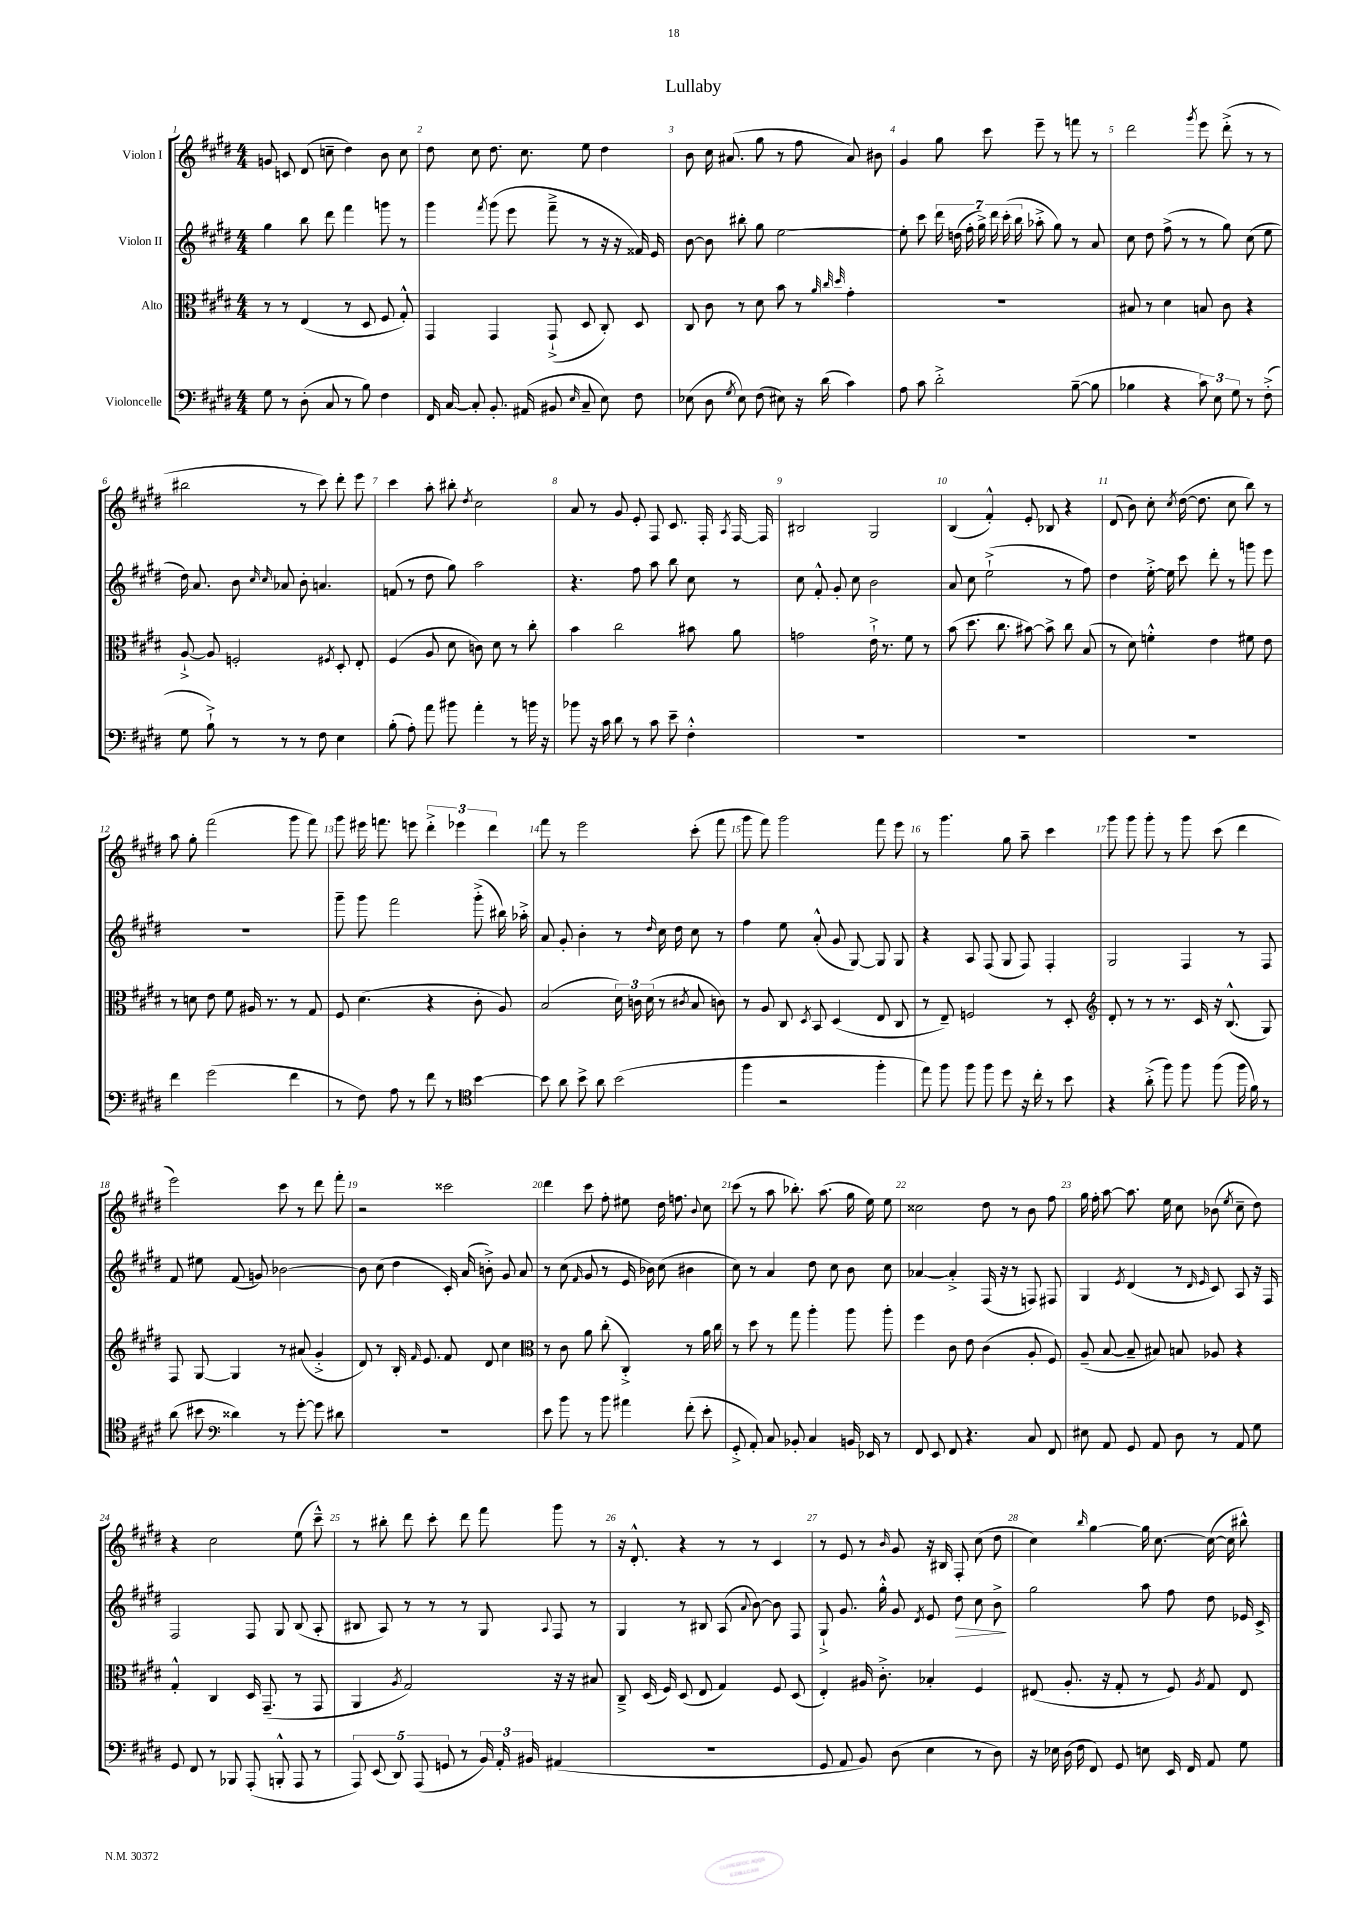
\header { title = "Lullaby" }
<<
\new StaffGroup <<
\new Staff = "s0" \with { instrumentName = "Violon I" } {
    \clef treble \key e \major \numericTimeSignature \time 4/4
    \autoBeamOff g'8 c'8 dis'8( c''8-- dis''4) b'8 c''8 |
    dis''8 cis''8 dis''8. cis''8. e''8 dis''4 |
    b'8 cis''16 ais'8.( gis''8 r8 fis''8 ais'8) bis'8 |
    gis'4 gis''8 cis'''8 e'''8-- r8 f'''8 r8 |
    dis'''2 \acciaccatura { gis'''8 } e'''8 dis'''8-.->( r8 r8 |
    bis''2 r8 cis'''8) dis'''8-. e'''8 |
    cis'''4 a''8-. bis''8-. \acciaccatura { dis''8 } cis''2 |
    a'8 r8 gis'8 e'8-. fis8 cis'8. fis16-. \acciaccatura { a8 } fis16~ fis16 |
    bis2 gis2 |
    b4( fis'4-.-^) e'8-. bes8 r4 |
    dis'8( b'8) cis''8-. \acciaccatura { cis''8 } dis''16~( dis''8. cis''8 b''8) r8 |
    a''8 gis''8-. fis'''2( gis'''8 fis'''8) |
    gis'''8 eis'''16 f'''8. e'''8 \tuplet 3/2 { dis'''4-.-> ees'''4 dis'''4 } |
    fis'''8 r8 e'''2 cis'''8-.( fis'''8 |
    gis'''8 fis'''8) gis'''2 fis'''8 e'''8 |
    r8 gis'''4. gis''8 a''8-- cis'''4 |
    gis'''8 gis'''8 gis'''8-. r8 gis'''8 cis'''8( dis'''4 |
    e'''2) cis'''8 r8 dis'''8 fis'''8-. |
    r2 cisis'''2 |
    dis'''4 cis'''8 fis''8-. eis''8 dis''16 f''8. \appoggiatura { b'8 } cis''8 |
    cis'''8( r8 a''8 bes''8.-.) a''8.( gis''16 e''16) e''8 |
    cisis''2 dis''8 r8 b'8 fis''8 |
    gis''16 fis''16-. a''8~ a''8. e''16 cis''8 bes'8( \acciaccatura { e''8 } cis''8-- dis''8) |
    r4 cis''2 e''8( cis'''8---^) |
    r8 bis''8-. dis'''8 cis'''8-. dis'''8 fis'''8 gis'''8 r8 |
    r16 dis'8.-.-^ r4 r8 r8 cis'4 |
    r8 e'8 r8 \grace { b'16 } gis'8 r16 bis16 fis8-. cis''8( dis''8 |
    cis''4) \grace { b''16 } gis''4~ gis''16 cis''8.~ cis''16~( cis''16 bis''8-^) \bar "|." |
}
\new Staff = "s1" \with { instrumentName = "Violon II" } {
    \clef treble \key e \major \numericTimeSignature \time 4/4
    \autoBeamOff gis''4 b''8 dis'''8 fis'''4 g'''8 r8 |
    gis'''4 \acciaccatura { fis'''8 } gis'''8( e'''8 fis'''8---> r8 r16 r16 fisis'16) e'16 |
    b'8~ b'8 bis''8-. gis''8 e''2~ |
    e''8-. cis'''8 \tuplet 7/4 { dis'''16 d''16( fis''16-. gis''16->) dis'''16 cis'''16-.( b''16 } aes''8-.-> gis''8) r8 a'8 |
    cis''8 dis''8 fis''8->( r8 r8 gis''8) cis''8( e''8 |
    dis''16) a'8. b'8 \grace { cis''16 cis''16 } aes'8 b'8-. a'4. |
    f'8( r8 dis''8 gis''8) a''2 |
    r4. fis''8 a''8 b''8 cis''8 r8 |
    cis''8 fis'8-.-^ gis'8-. cis''8 b'2 |
    a'8 cis''8 e''2-!->( r8 fis''8) |
    dis''4 e''16~-.-> e''16 cis'''8 dis'''8-. r8 g'''8 e'''8 |
    R1 |
    gis'''8-- gis'''8 fis'''2 gis'''8-.->( bis''16) aes''16-.-> |
    a'8 gis'8-. b'4-. r8 \grace { dis''16 } cis''16 dis''16 cis''8 r8 |
    fis''4 e''8 a'8-.-^( gis'8 gis8~) gis8 gis8 |
    r4 a8 fis8( gis8 fis8) fis4-. |
    gis2 fis4 r8 fis8 |
    fis'8 eis''8 fis'8( g'8) bes'2~ |
    bes'8 cis''8( dis''4 cis'16-.) a'16( b'8-.->) gis'8 a'8 |
    r8 cis''8( \grace { fis'16 } gis'8 r8 e'16 bes'16) cis''8( bis'4 |
    cis''8) r8 a'4 dis''8 cis''8 b'8 cis''8 |
    aes'4~ aes'4-.-> fis16( r16 r8 f8) fis8 |
    gis4 \acciaccatura { e'8 } dis'4( r8 \grace { dis'16 e'16 } cis'8) a8 r16 fis16 |
    fis2 fis8 gis8 b8( a8-. |
    bis8 a8) r8 r8 r8 gis8 \appoggiatura { a8 } fis8 r8 |
    gis4 r8 bis8 a8( \appoggiatura { a'8 } b'8~) b'8 fis8 |
    gis8-!-> gis'8. gis''16-.-^ gis'8 \acciaccatura { dis'8 } e'8 dis''8\> cis''8 b'8->\! |
    gis''2 a''8 fis''8 dis''8 ees'16 cis'16-> \bar "|." |
}
\new Staff = "s2" \with { instrumentName = "Alto" } {
    \clef alto \key e \major \numericTimeSignature \time 4/4
    \autoBeamOff r8 r8 e4( r8 dis8 fis8 gis8-.-^) |
    gis,4 gis,4 gis,8-!->( dis8 cis8-.) dis8 |
    cis8 cis'8 r8 dis'8 b'8 r8 \grace { a'32 cis''32 dis''32 } gis'4-. |
    R1 |
    bis8 r8 dis'4 b8 cis'8 r4 |
    a8~-!-> a8 f2-. \acciaccatura { fis8 } dis8-. e8-. |
    fis4( a8 dis'8 c'8) dis'8 r8 cis''8-. |
    b'4 cis''2 bis'8 a'8 |
    g'2 e'16-!-> r8. fis'8 r8 |
    b'8( dis''8. cis''8. bis'8~) bis'8-> cis''8 b8( |
    r8 dis'8) f'4-.-^ e'4 fis'8 e'8 |
    r8 d'8 e'8 fis'8 ais16 r8. r8 gis8 |
    fis8 dis'4.( r4 cis'8-. a8) |
    b2( \tuplet 3/2 { dis'16) c'16 dis'16( } r8 \acciaccatura { cis'8 } b8 c'8) |
    r8 a8 cis8 \acciaccatura { dis8 } b,8 dis4( e8 cis8 |
    r8 e8--) f2 r8 dis8-. |
    \clef treble dis'8-. r8 r8 r8. cis'16 r16 b8.-^( gis8) |
    fis8 gis8~ gis4 r8 ais'8( gis'4-.-> |
    dis'8) r8 b16-. \grace { fis'16 } e'8. fis'8 dis'8 cis''4 |
    \clef alto r8 cis'8 a'8 cis''8-.( cis4-.->) r8 a'16 cis''16 |
    r8 dis''8 r8 gis''8 a''4-. a''8 a''8-. |
    fis''4 cis'8 e'8 cis'4( a8-. fis8) |
    a8--( b8~ b8-- bis8) b8 aes8 r4 |
    gis4-.-^ cis4 dis16 gis,8.--( r8 gis,8 |
    a,4 \acciaccatura { a8 } gis2) r16 r16 bis8 |
    cis8---> dis16( fis16) dis8( e8 gis4) fis8 dis8( |
    e4-.) ais16 cis'8.-.-> bes4-. fis4 |
    eis8( a8.-. r16 gis8-. r8 fis8) \acciaccatura { a8 } gis8 eis8 \bar "|." |
}
\new Staff = "s3" \with { instrumentName = "Violoncelle" } {
    \clef bass \key e \major \numericTimeSignature \time 4/4
    \autoBeamOff gis8 r8 dis8-.( cis8 r8 b8) fis4 |
    fis,16 cis16~ cis8-. b,8.-. ais,16( bis,8 \grace { e16 } cis8-- e8) fis8 |
    ees8( dis8 \acciaccatura { gis8 } ees8) fis8( eis8) r16 dis'16( cis'4) |
    a8 cis'8 dis'2-.-> b8~--( b8 |
    bes4 r4 \tuplet 3/2 { cis'8) e8 gis8 } r8 fis8-.->( |
    gis8 b8-!->) r8 r8 r8 fis8 e4 |
    b8-.( a8-.) a'8 bis'8 a'4-. r8 b'16 r16 |
    bes'8 r16 cis'16 dis'8 r8 cis'8 e'8-- fis4-.-^ |
    R1 |
    R1 |
    R1 |
    fis'4 gis'2( fis'4 |
    r8 fis8) a8 r8 fis'8 r8 \clef tenor b'4~ |
    b'8 a'8 b'8-> a'8 b'2( |
    fis''4 r2 fis''4-. |
    e''8) fis''8 fis''8 fis''8 dis''8 r16 cis''16-. r8 b'8 |
    r4 a'8-.->( fis''8) fis''8 fis''8( fis''16 fis'16) r8 |
    a'8( bis'8 \clef bass disis'4) r8 gis'8~-. gis'8 dis'8 |
    R1 |
    e'8 b'8 r8 b'8 ais'4 fis'8-.( e'8-. |
    gis,8-.-> a,8-.) cis8 bes,8-. cis4 b,16 ees,16 r8 |
    fis,8 e,8 fis,8 r4. cis8 fis,8 |
    eis8 a,8 gis,8 a,8 dis8 r8 a,8 gis8 |
    gis,8 fis,8 r8 bes,,8 a,,8-.( b,,8-.-^ a,,8 r8 |
    \tuplet 5/4 { a,,8) e,8( dis,8) a,,8( g,8 } r8 \tuplet 3/2 { b,16) a,16-. bis,16 } ais,4( |
    R1 |
    gis,8 a,8 b,8) dis8( e4 r8 dis8) |
    r16 ees16 dis16( fis16 fis,8) gis,8 e8 e,16 fis,16 a,8 gis8 \bar "|." |
}
>>
>>
\layout { \context { \Score \override BarNumber.break-visibility = ##(#f #t #t) barNumberVisibility = #all-bar-numbers-visible } }
